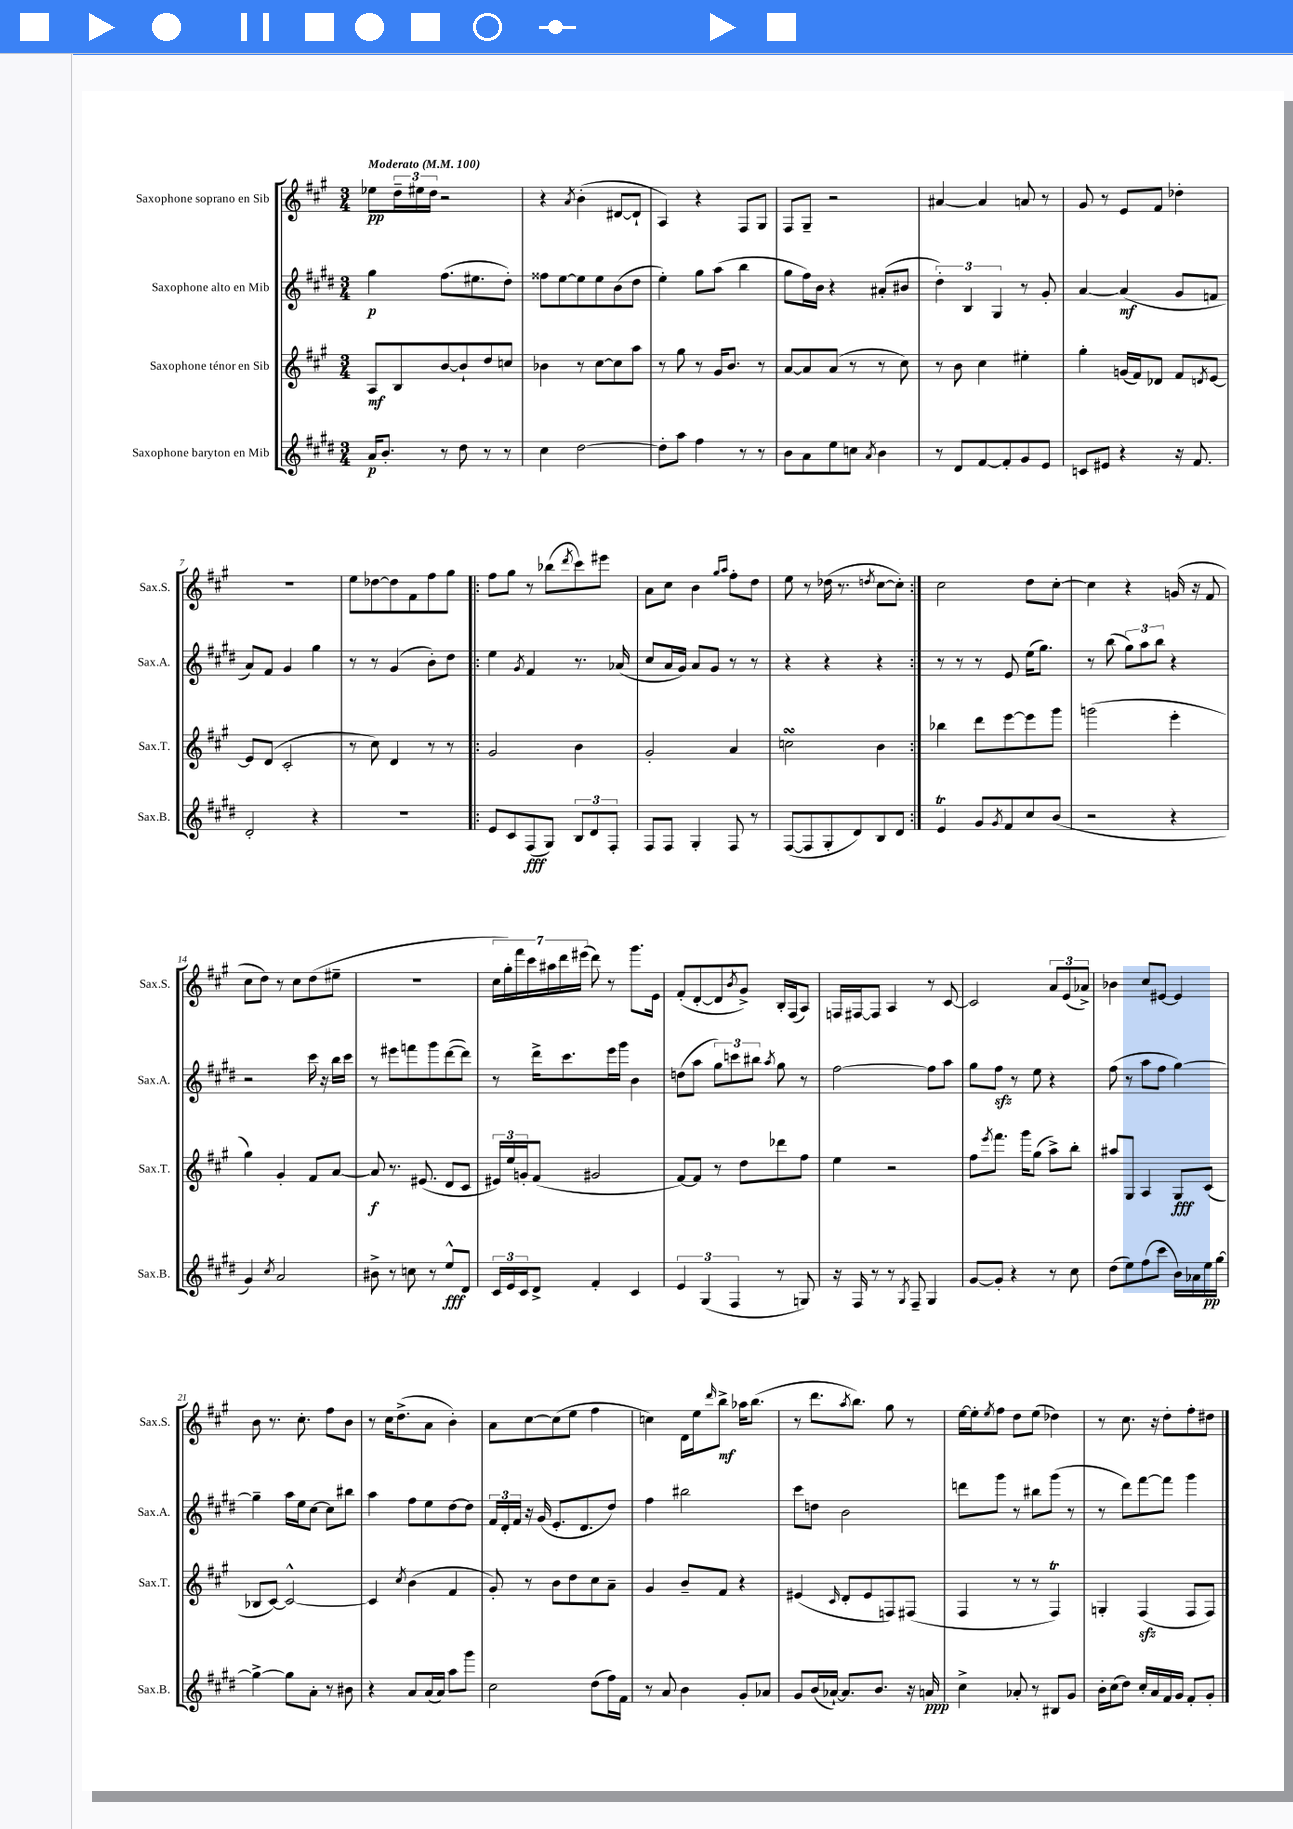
<<
\new StaffGroup <<
\new Staff = "s0" \with { instrumentName = "Saxophone soprano en Sib" shortInstrumentName = "Sax.S." } {
    \clef treble \key a \major \numericTimeSignature \time 3/4 \tempo "Moderato" 4 = 100
    ees''8\pp \tuplet 3/2 { d''16-- eis''16 d''16 } r2 |
    r4 \acciaccatura { a'8 } b'4-.( dis'8~ dis'8-! |
    a4) r4 fis8 gis8 |
    fis8 gis8-- r2 |
    ais'4~ ais'4 a'8 r8 |
    gis'8 r8 e'8 fis'8 des''4-. |
    R2. |
    e''8 des''8~ des''8 fis'8 fis''8 gis''8 |
    \repeat volta 2 { fis''8 gis''8 r8 bes''8( \acciaccatura { d'''8 } cis'''8) eis'''8 |
    a'8 cis''8 b'4 \grace { gis''16 a''16 } fis''8-. d''8 |
    e''8 r8 des''16( r8. \acciaccatura { d''8 } cis''8~ cis''8-.) | }
    cis''2 d''8 cis''8~-. |
    cis''4 r4 g'16( r16 fis'8 |
    cis''8 d''8) r8 cis''8 d''8( eis''8-- |
    R2. |
    \tuplet 7/4 { cis''16 gis''16-.) fis'''16 cis'''16 ais''16 d'''16 eis'''16( } d'''8) r8 gis'''8. e'16 |
    fis'8-.( d'8~-. d'8 \acciaccatura { b'8 } gis'8->) b16-. fis16( a8) |
    f16 fis16~ fis8 a4 r8 cis'8~ |
    cis'2 \tuplet 3/2 { a'8 e'8( aes'8->) } |
    bes'4 cis''8 eis'8~ eis'4 |
    b'8 r8. cis''8.-. fis''8 b'8 |
    r8 cis''16 d''8.->( a'8 b'4-.) |
    a'8 cis''8~ cis''8( e''8 fis''4 |
    c''4) d'16 e''16 \grace { d'''16 } b''8->\mf aes''16 b''8.( |
    r8 d'''8. \acciaccatura { a''8 } b''8.) gis''8 r8 |
    e''16~ e''16-. \acciaccatura { e''8 } fis''8 d''8 e''8( des''4) |
    r8 cis''8. r16 d''8-. fis''8-. dis''8 \bar "|." |
}
\new Staff = "s1" \with { instrumentName = "Saxophone alto en Mib" shortInstrumentName = "Sax.A." } {
    \clef treble \key e \major \numericTimeSignature \time 3/4
    gis''4\p fis''8.( eis''8. dis''8-.) |
    fisis''8 e''8~ e''8 e''8 b'8( dis''8 |
    e''4-.) gis''8 a''8( b''4 |
    gis''8 fis''16) b'16 r4 ais'8-.( bis'8 |
    \tuplet 3/2 { dis''4-.) b4 gis4 } r8 gis'8-. |
    a'4~ a'4\mf( gis'8 f'8 |
    a'8) fis'8 gis'4 gis''4 |
    r8 r8 gis'4( b'8-.) dis''8 |
    \repeat volta 2 { e''4 \acciaccatura { gis'8 } fis'4 r8. aes'16( |
    cis''8 a'16 gis'16) a'8 gis'8 r8 r8 |
    r4 r4 r4 | }
    r8 r8 r8 e'8 e''16( gis''8.) |
    r8 b''8( \tuplet 3/2 { gis''8) a''8 b''8 } r4 |
    r2 cis'''16 r16 b''16 cis'''16 |
    r8 eis'''8 f'''8 gis'''8 dis'''8~( dis'''8) |
    r8 dis'''16-> cis'''8. e'''16 gis'''16 b'4 |
    d''8( a''8 \tuplet 3/2 { gis''8) c'''8 bis''8 } \acciaccatura { a''8 } gis''8 r8 |
    fis''2~ fis''8 a''8 |
    gis''8 fis''8\sfz r8 e''8 r4 |
    fis''8( r8 a''8 fis''8 gis''4~) |
    gis''4-- a''16 e''16 cis''8~ cis''8 bis''8 |
    a''4 fis''8 e''8 dis''8~ dis''8 |
    \tuplet 3/2 { fis'16 dis'16-. fis'16 } r16 gis'16( e'8.-. dis'8. dis''8) |
    fis''4 bis''2 |
    cis'''8 d''8 b'2 |
    d'''8 gis'''8 r8 bis''8 gis'''8( r8 |
    r8 dis'''8) fis'''8~ fis'''8 gis'''4 \bar "|." |
}
\new Staff = "s2" \with { instrumentName = "Saxophone ténor en Sib" shortInstrumentName = "Sax.T." } {
    \clef treble \key a \major \numericTimeSignature \time 3/4
    a8\mf b8 b'8~ b'8-! d''8 c''8 |
    bes'4 r8 cis''8~ cis''8 a''8 |
    r8 gis''8 r8 gis'16 b'8. r8 |
    a'8~ a'8 a'8( r8 r8 cis''8) |
    r8 b'8 cis''4 eis''4-. |
    gis''4-. g'16( fis'16) des'8 fis'8 \acciaccatura { d'8 } e'8~ |
    e'8 d'8( cis'2-. |
    r8 cis''8) d'4 r8 r8 |
    \repeat volta 2 { gis'2 b'4 |
    gis'2-. a'4 |
    c''2\turn b'4 | }
    bes''4 d'''8 e'''8~ e'''8 gis'''8 |
    g'''2( e'''4-. |
    gis''4) gis'4-. fis'8 a'8~ |
    a'8\f r8. eis'8.( d'8 cis'8 |
    \tuplet 3/2 { eis'16) e''16 g'16-. } fis'8( gis'2 |
    fis'8~) fis'8 r8 d''8 des'''8 fis''8 |
    e''4 r2 |
    fis''8 \acciaccatura { e'''8 } fis'''8. gis'''16 gis''8( a''8->) b''8-. |
    ais''8 gis8 a4 gis8\fff cis'8( |
    bes8 cis'8~) cis'2~-^ |
    cis'4 \acciaccatura { cis''8 } b'4( fis'4 |
    gis'8-.) r8 b'8 d''8 cis''8 a'8-- |
    gis'4 b'8-- fis'8 r4 |
    eis'4( \grace { cis'16 } d'8-. eis'8 f8) fis8( |
    fis4 r8 r8 fis4\trill) |
    g4-. fis4\sfz( fis8 fis8) \bar "|." |
}
\new Staff = "s3" \with { instrumentName = "Saxophone baryton en Mib" shortInstrumentName = "Sax.B." } {
    \clef treble \key e \major \numericTimeSignature \time 3/4
    a'16\p b'8.-. r8 dis''8 r8 r8 |
    cis''4 dis''2~ |
    dis''8-. a''8 fis''4 r8 r8 |
    b'8 a'8 e''8 c''8 \acciaccatura { a'8 } b'4 |
    r8 dis'8 fis'8~ fis'8-. gis'8 e'8 |
    c'8 eis'8 r4 r16 fis'8. |
    dis'2-. r4 |
    R2. |
    \repeat volta 2 { e'8 cis'8 fis8\fff( gis8) \tuplet 3/2 { b8 dis'8 fis8-. } |
    fis8 fis8 gis4-. fis8 r8 |
    fis8~( fis8 gis8-. dis'8) b8 dis'8 | }
    e'4\trill gis'8 \acciaccatura { gis'8 } fis'8 cis''8 b'8( |
    r2 r4 |
    gis'4) \acciaccatura { cis''8 } a'2 |
    bis'8-> r8 c''8 r8 e''8-^\fff dis'8 |
    \tuplet 3/2 { cis'16 e'16 cis'16 } dis'8-> fis'4-. cis'4 |
    \tuplet 3/2 { e'4 gis4( fis4 } r8 g8) |
    r16 fis16 r8 r8 \acciaccatura { gis8 } fis8-- gis4 |
    gis'8~ gis'8-. r4 r8 cis''8 |
    dis''8( e''8) fis''8( cis'''8 b'16) aes'16 e''16\pp gis''16~ |
    gis''4~-> gis''8 a'8-. r8 bis'8 |
    r4 a'8 a'16( a'16) a''8 gis'''8 |
    cis''2 dis''8( fis''16) fis'16 |
    r8 a'8 b'4 gis'8-. aes'8 |
    gis'8 b'16( aes'16~-!) aes'8. b'8. r16 a'16\ppp |
    cis''4-> aes'8-. r8 bis8 gis'8 |
    b'16-. cis''16( dis''8) cis''16-. a'16 fis'16 gis'16 fis'8-. gis'8-. \bar "|." |
}
>>
>>
